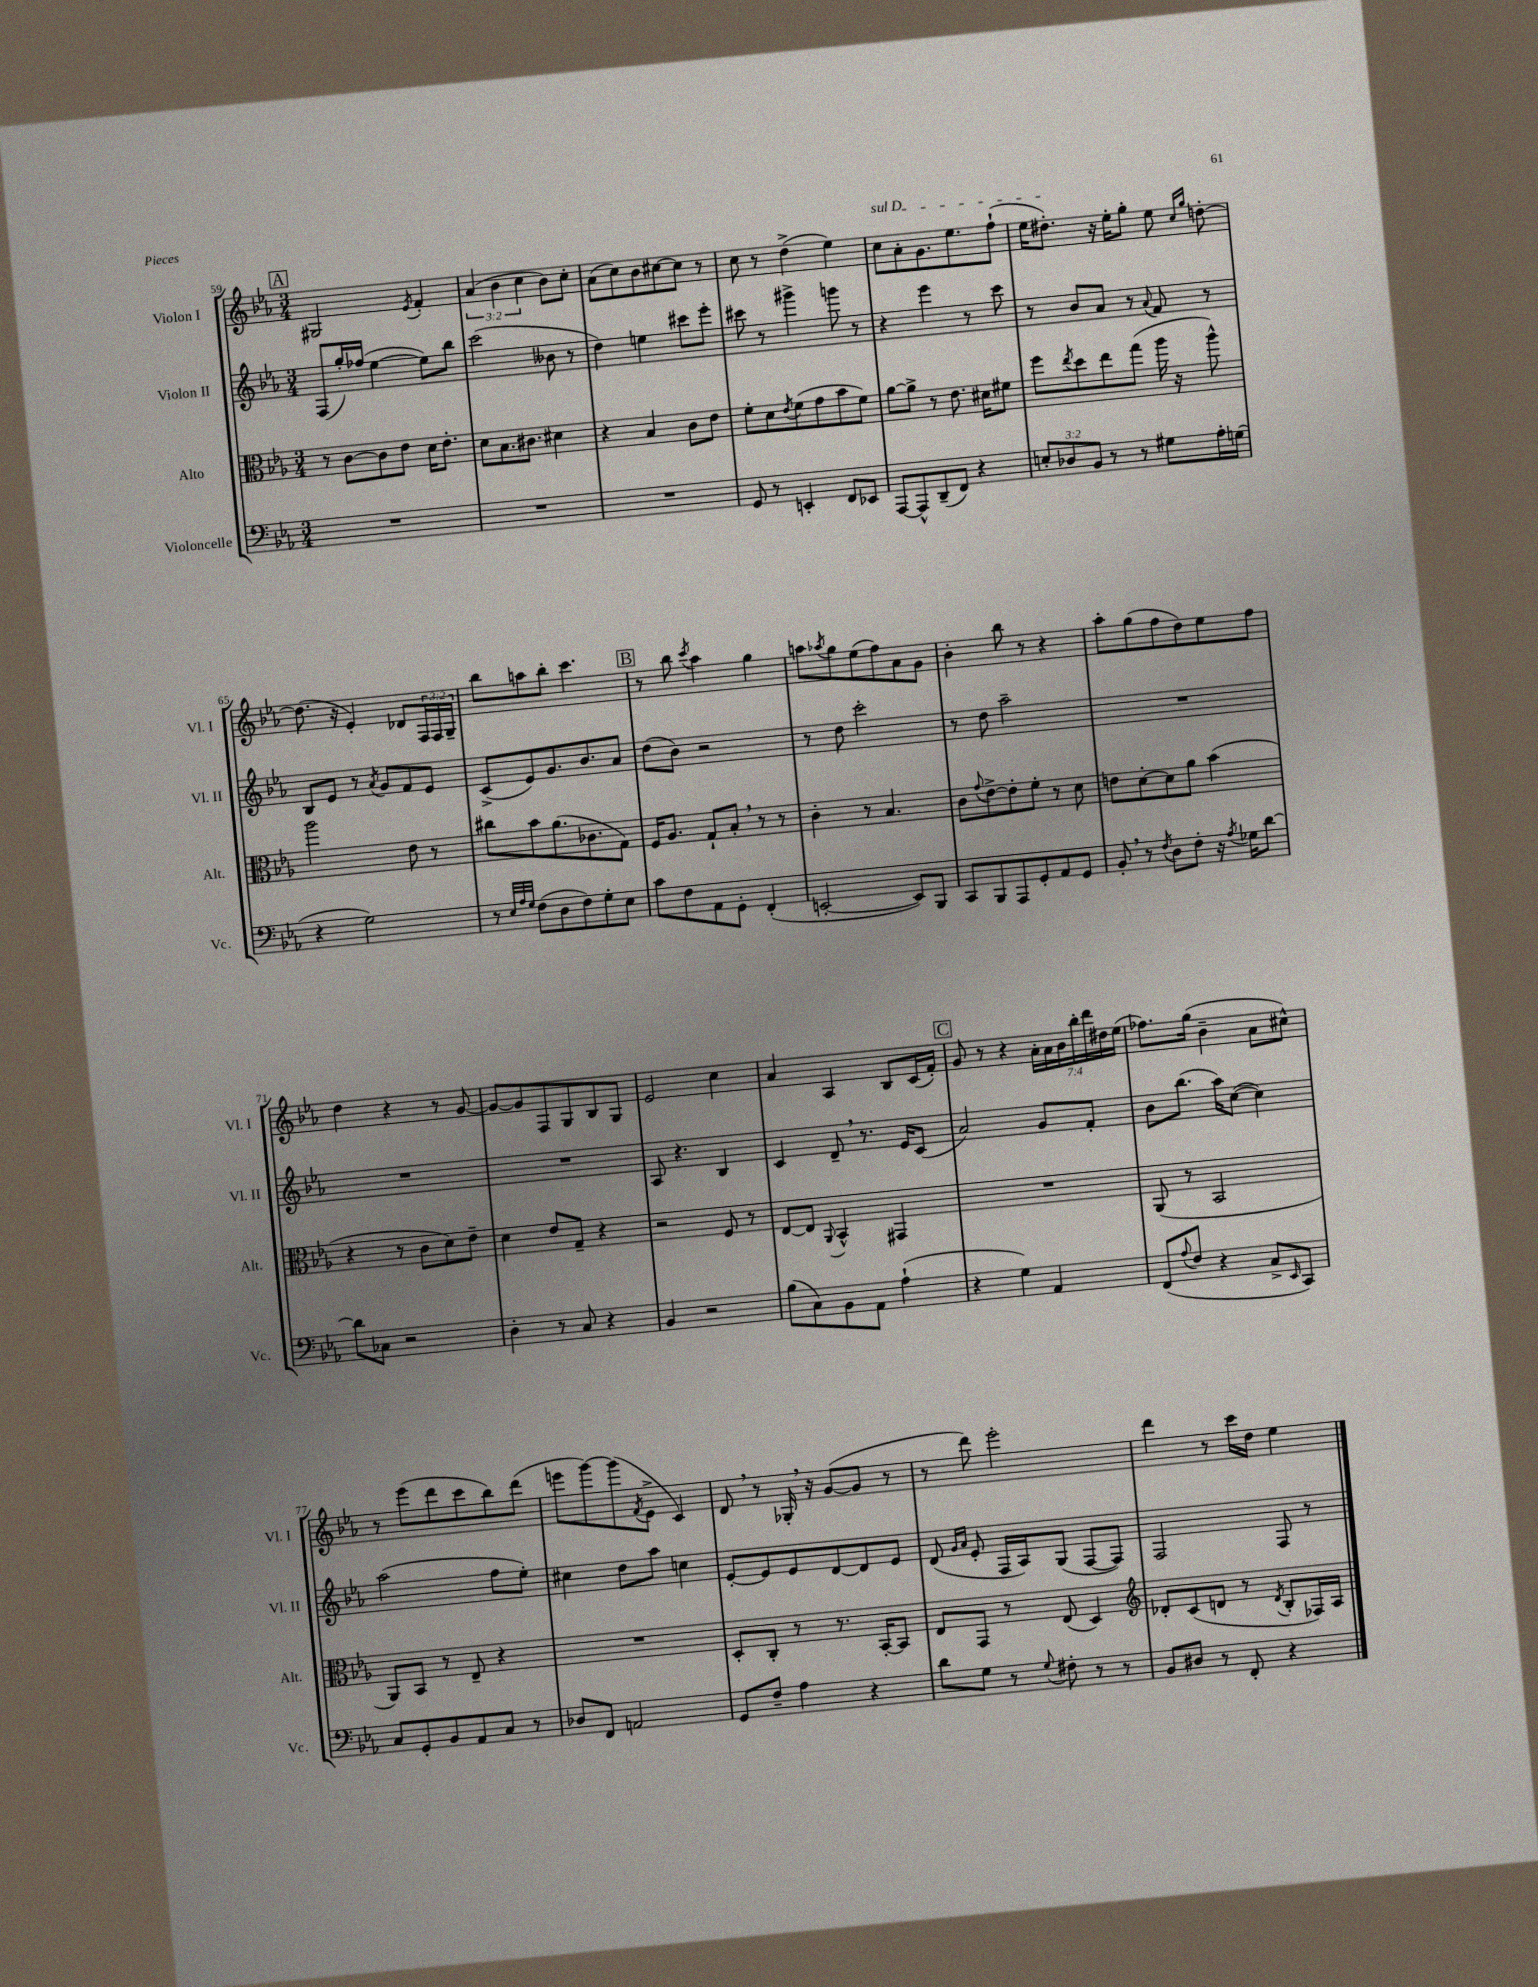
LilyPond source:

<<
\new StaffGroup <<
\new Staff = "s0" \with { instrumentName = "Violon I" shortInstrumentName = "Vl. I" } {
    \clef treble \key ees \major \numericTimeSignature \time 3/4 \override Staff.TupletNumber.text = #tuplet-number::calc-fraction-text
    \mark \markup { \box "A" } gis2 \acciaccatura { ees'8 } f'4-. |
    \tuplet 3/2 { aes'4( bes'4 c''4 } bes'8) c''8-. |
    aes'8( c''8) bes'8 cis''8~ cis''8 r8 |
    c''8 r8 d''4->( ees''4) |
    \once \override TextSpanner.bound-details.left.text = \markup { \italic "sul D" } c''8\startTextSpan aes'8-. g'8. ees''8. f''8-!( |
    ees''16 dis''8.-.\stopTextSpan) r16 ees''16-. g''8-. ees''8 \grace { c''16 g''16 } d''8~-. |
    d''8.( r16 ees'4-.) des'8 \tuplet 3/2 { f16 f16 g16-- } |
    bes''8 a''8 bes''8-. c'''4. |
    \mark \markup { \box "B" } r8 bes''8 \acciaccatura { c'''8 } aes''4 g''4 |
    a''8 \acciaccatura { aes''8 } g''8 ees''8( f''8) aes'8 g'8 |
    bes'4-. bes''8 r8 r4 |
    aes''8-. g''8( f''8 d''8) ees''8 f''8 |
    d''4 r4 r8 g'8~ |
    g'8~ g'8 f8 g8 bes8 g8 |
    ees'2 c''4 |
    aes'4 aes4 bes8 c'16( f'16-.) |
    \mark \markup { \box "C" } g'8 r8 r4 \tuplet 7/4 { aes'16-. aes'16 bes'16 bes''16-. d'''16 dis''16 ees''16( } |
    fes''8.) g''16( bes'4-- aes'8 cis''8-^) |
    r8 ees'''8( d'''8 c'''8 bes''8) d'''8( |
    e'''8 g'''8~) g'''8( \acciaccatura { f'8 } ees'8-> c'4) |
    d'8 \breathe r8 ges16-. \breathe r16 g'8~( g'8 r8 |
    r8 d'''8) ees'''2-. |
    d'''4 r8 c'''16 d''16 ees''4 \bar "|." |
}
\new Staff = "s1" \with { instrumentName = "Violon II" shortInstrumentName = "Vl. II" } {
    \clef treble \key ees \major \numericTimeSignature \time 3/4
    \mark \markup { \box "A" } f8( g''16-.) fes''16( ees''4~ ees''8) bes''8 |
    c'''2( beses'8 r8 |
    d''4) e''4 cis'''8 ees'''8-. |
    cis'''8 r8 gis'''4-> g'''8 r8 |
    r4 ees'''4 r8 c'''8 |
    r8 bes'8 aes'8 r8 \appoggiatura { aes'8 } f'8 r8 |
    bes8 ees'8 r8 \acciaccatura { aes'8 } g'8 f'8 ees'8 |
    c'8->( ees'8) g'8. bes'8. aes'8 |
    \mark \markup { \box "B" } d''8( bes'8) r2 |
    r8 d''8 c'''2-. |
    r8 d''8 aes''2-- |
    R2. |
    R2. |
    R2. |
    aes8 r4. bes4 |
    c'4 d'8-- \breathe r8. ees'16 c'8( |
    \mark \markup { \box "C" } aes'2) g'8 f'8-. |
    bes'8 bes''8.( aes''16) c''8~( c''4) |
    aes''2( f''8 ees''8-.) |
    cis''4 d''8 aes''8 c''4 |
    ees'8~-. ees'8 ees'8 d'8~ d'8 ees'8 |
    d'8( \grace { g'16 aes'16 } ees'8-. f16 aes16) g8( f8~ f8) |
    f2 f8 r8 \bar "|." |
}
\new Staff = "s2" \with { instrumentName = "Alto" shortInstrumentName = "Alt." } {
    \clef alto \key ees \major \numericTimeSignature \time 3/4
    \mark \markup { \box "A" } r8 c'8~ c'8 ees'8 d'16 ees'8.-. |
    d'8 bes8. cis'8. dis'4 |
    r4 bes4 c'8 ees'8 |
    f'8-. d'8 \acciaccatura { ees'8 } f'8( g'8 bes'8 f'8) |
    aes'8~ aes'8-> r8 ees'8. dis'16 fis'8 |
    f''8 \acciaccatura { ees''8 } d''8 ees''8 g''8( aes''16 r16 aes''8-^) |
    aes''2 ees'8 r8 |
    cis''8 bes'8 aes'8.( ces'8. g8) |
    \mark \markup { \box "B" } f16 aes8. g8-! bes8-. \breathe r8 r8 |
    c'4-. r8 bes4. |
    c'8 \appoggiatura { g'8 } ees'8~-> ees'8-. f'8-. r8 d'8 |
    e'8 d'8~-. d'8 aes'8 bes'4( |
    r4 r8 c'8 d'8) ees'8-- |
    d'4 ees'8 g8-- r4 |
    r2 f8 r8 |
    ees8~ ees8 \appoggiatura { aes,8 } bes,4-^ gis,4 |
    \mark \markup { \box "C" } R2. |
    aes,8( r8 bes,2 |
    aes,8) bes,8 r8 ees8-- r4 |
    R2. |
    d8-. c8-. r8 r8. bes,16~-. bes,8 |
    ees8 g,8 r8 ees8( d4) |
    \clef treble des'8-. c'8( d'8 r8 \acciaccatura { d'8 } bes8-. fes16) aes16 \bar "|." |
}
\new Staff = "s3" \with { instrumentName = "Violoncelle" shortInstrumentName = "Vc." } {
    \clef bass \key ees \major \numericTimeSignature \time 3/4 \override Staff.TupletNumber.text = #tuplet-number::calc-fraction-text
    \mark \markup { \box "A" } R2. |
    R2. |
    R2. |
    g,8 r8 e,4-. f,8 ees,8 |
    aes,,8~ aes,,8-^ d,8--( f,8) r4 |
    \tuplet 3/2 { e8-. des8 bes,8 } r8 r8 gis8 aes16-. g16( |
    r4 g2) |
    r8 \grace { ees32 aes32 g32 } f8( d8 f8) g8-. ees8 |
    \mark \markup { \box "B" } c'8 f8 aes,8 g,8-. f,4-.( |
    e,2~-. e,8) bes,,8 |
    c,8 bes,,8 aes,,8 g,8-. aes,8 g,8 |
    bes,8-. \breathe r8 \acciaccatura { f8 } d8 f8-. r16 \acciaccatura { aes8 } ges16 d'8~ |
    d'8 ces8 r2 |
    d4-. r8 c8 r4 |
    bes,4 r2 |
    bes8( c8) bes,8 aes,8 aes4-!( |
    \mark \markup { \box "C" } r4 g4) aes,4 |
    f,8( \appoggiatura { aes8 } f8 r4 c8-> \grace { ees,16 } c,8) |
    c8 g,8-. bes,8 aes,8 c8 r8 |
    des8 f,8 a,2 |
    g,8 f8-- aes4 r4 |
    d'8 g8 r8 \appoggiatura { g8 } fis8-. r8 r8 |
    bes,8 dis8 r8 f,8-. r4 \bar "|." |
}
>>
>>
\layout { \context { \Score currentBarNumber = #59 } }
